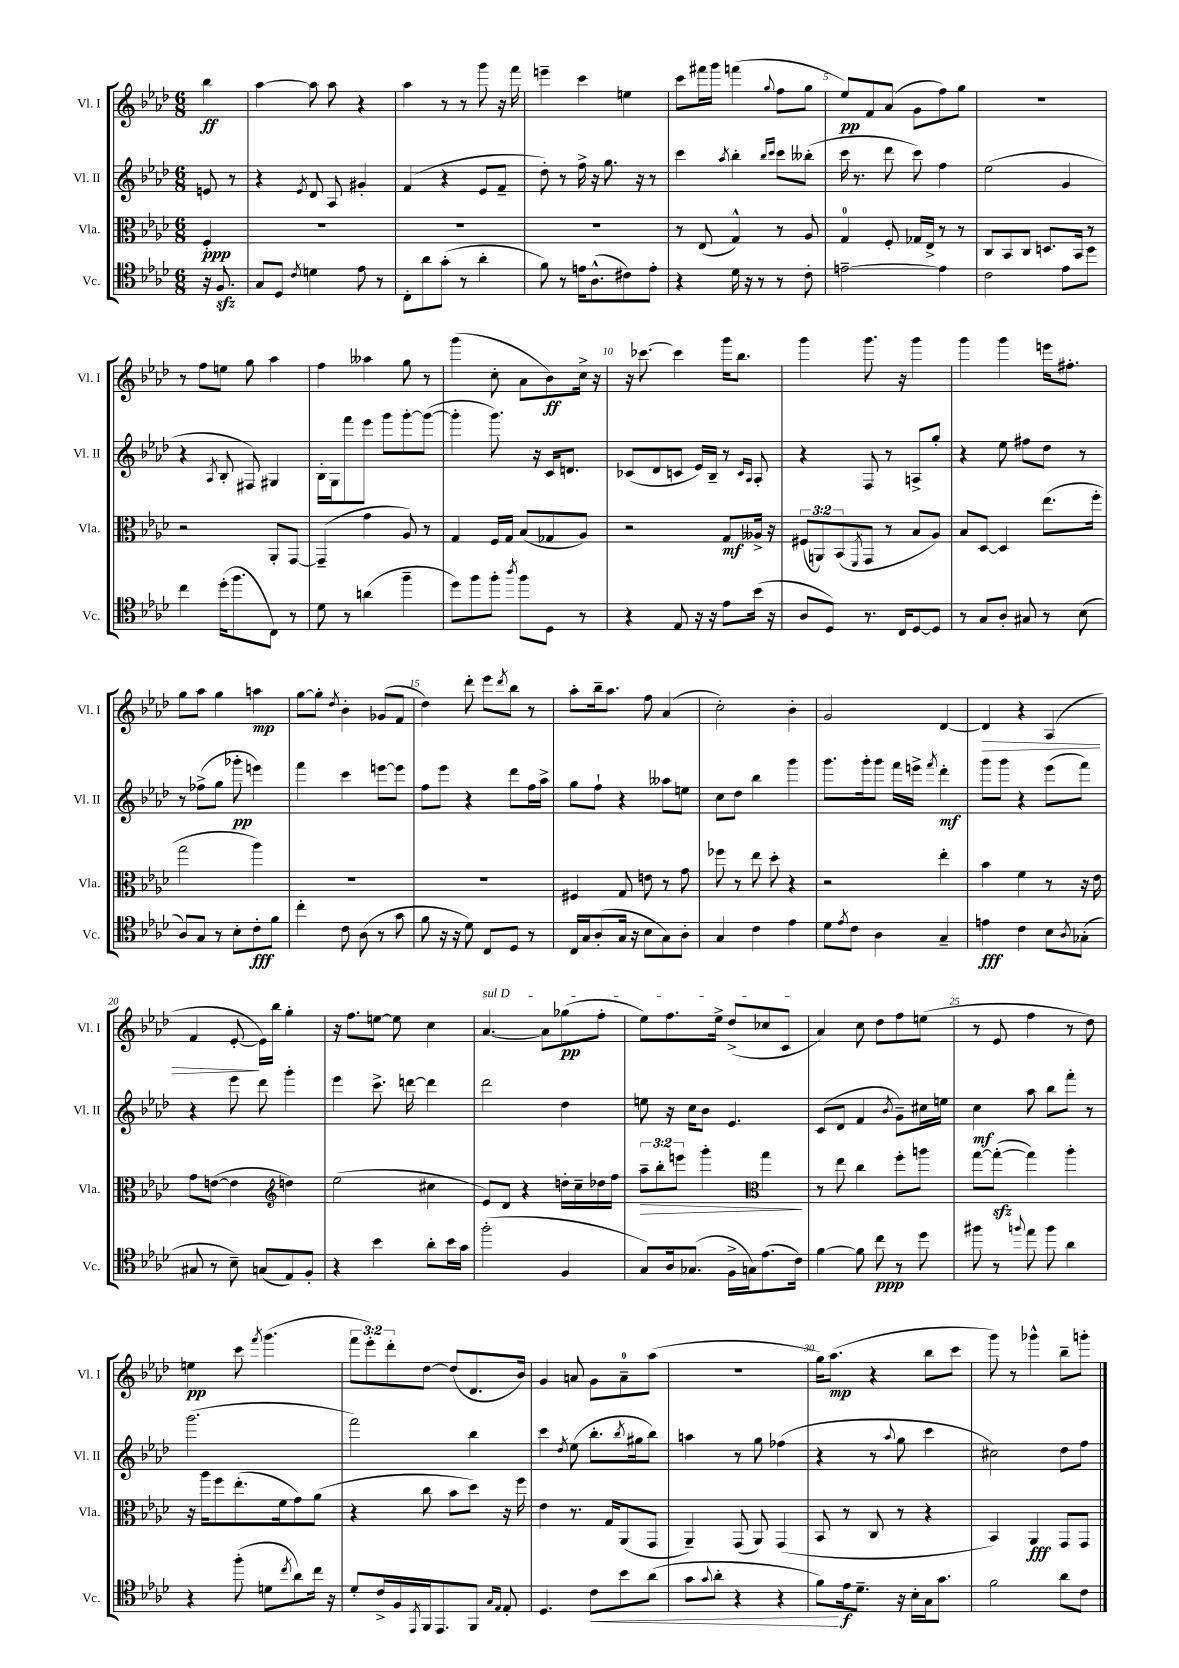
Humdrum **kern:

**kern	**dynam	**kern	**dynam	**kern	**dynam	**kern	**dynam
*part4	*part4	*part3	*part3	*part2	*part2	*part1	*part1
*staff4	*staff4	*staff3	*staff3	*staff2	*staff2	*staff1	*staff1
*I"Vc.	*	*I"Vla.	*	*I"Vl. II	*	*I"Vl. I	*
*I'Vc.	*	*I'Vla.	*	*I'Vl. II	*	*I'Vl. I	*
*clefC4	*	*clefC3	*	*clefG2	*	*clefG2	*
*k[b-e-a-d-]	*	*k[b-e-a-d-]	*	*k[b-e-a-d-]	*	*k[b-e-a-d-]	*
*M6/8	*	*M6/8	*	*M6/8	*	*M6/8	*
=	=	=	=	=	=	=	=
16r	.	4F'/	ppp	8en/	.	4bb-\	ff
8.Fzz/	.	.	.	.	.	.	.
.	.	.	.	8r	.	.	.
=1	=1	=1	=1	=1	=1	=1	=1
8G/L	.	2.r	.	4r	.	[4aa-\	.
8D-/J	.	.	.	.	.	.	.
8qc/	.	.	.	8qe-/	.	.	.
4dn\	.	.	.	8d-/	.	8aa-\]	.
.	.	.	.	8A-/	.	8aa-\	.
8e-\	.	.	.	4g#X'/	.	4r	.
8r	.	.	.	.	.	.	.
=2	=2	=2	=2	=2	=2	=2	=2
8C'\L	.	2.r	.	(4f/	.	4aa-\	.
8a-\	.	.	.	.	.	.	.
(8g'\J	.	.	.	4r	.	8r	.
8r	.	.	.	.	.	8r	.
4a-'\	.	.	.	8e-/L	.	8ggg\	.
.	.	.	.	8f~/J	.	16r	.
.	.	.	.	.	.	16fff\	.
=3	=3	=3	=3	=3	=3	=3	=3
8f\)	.	2.r	.	8dd-'\)	.	4eeen~\	.
8r	.	.	.	8r	.	.	.
16en\KL	.	.	.	16ff^\	.	4ccc\	.
(8.A-^^\	.	.	.	16r	.	.	.
.	.	.	.	8.gg\	.	.	.
8c#X\)	.	.	.	.	.	4een\	.
.	.	.	.	16r	.	.	.
8e'\J	.	.	.	8r	.	.	.
=4	=4	=4	=4	=4	=4	=4	=4
4r	.	8r	.	4ccc\	.	8ccc\L	.
.	.	(8E-/	.	.	.	16fff#X\L	.
.	.	.	.	.	.	16ggg\JJ	.
.	.	.	.	8qaa-/	.	.	.
16d-\	.	4G^^/)	.	4bb-'\	.	(4fffn\	.
16r	.	.	.	.	.	.	.
8r	.	.	.	.	.	.	.
.	.	.	.	16qqbb-/LL	.	.	.
.	.	.	.	16qqccc/JJ	.	8qqgg/	.
8r	.	8r	.	8ccc\L	.	8ff\L	.
8c'\	.	8A-/	.	(8bb--X'\J	.	8gg\J	.
=5	=5	=5	=5	=5	=5	=5	=5
[2en~\	.	4G/	.	16ccc\	.	8ee-/L)	pp
.	.	.	.	8.r	.	.	.
.	.	.	.	.	.	8f/	.
.	.	8F'/	.	8ddd-\	.	(8a-/J	.
.	.	16G-X/LL	.	8ccc\)	.	8g\L	.
.	.	16E-^/JJ	.	.	.	.	.
4e\]	.	8r	.	4ff\	.	8ff\)	.
.	.	8r	.	.	.	8gg\J	.
=6	=6	=6	=6	=6	=6	=6	=6
2c\	.	8C/L	.	(2ee-\	.	2.r	.
.	.	8BB-/	.	.	.	.	.
.	.	8C/J	.	.	.	.	.
.	.	8.Dn/L	.	.	.	.	.
8e-\L	.	.	.	4g/	.	.	.
.	.	16BB-/Jk	.	.	.	.	.
8dd-\J	.	8r	.	.	.	.	.
!!LO:LB:g=z
=7	=7	=7	=7	=7	=7	=7	=7
4cc\	.	2r	.	4r	.	8r	.
.	.	.	.	.	.	8ff\L	.
.	.	.	.	8qA-/	.	.	.
(16dd-'\KL	.	.	.	8B-'/	.	8een\J	.
8.ff\	.	.	.	.	.	.	.
.	.	.	.	8F#X/)	.	8gg\	.
8C\J)	.	8AA-'/L	.	4G#X/	.	4aa-\	.
8r	.	[8GG/J	.	.	.	.	.
=8	=8	=8	=8	=8	=8	=8	=8
8d-\	.	(4GG~/]	.	16B-'\LL	.	4ff\	.
.	.	.	.	16G\J	.	.	.
8r	.	.	.	8fff\	.	.	.
(4an\	.	4g\	.	8eee-\J	.	4aa--X\	.
.	.	.	.	8ggg\L	.	.	.
4ff~\	.	8A-/)	.	[8ggg'\	.	8gg\	.
.	.	8r	.	(8ggg\J_	.	8r	.
=9	=9	=9	=9	=9	=9	=9	=9
8dd-\L)	.	4G/	.	4ggg'\]	.	(4ggg\	.
8ff\	.	.	.	.	.	.	.
8ff'\J	.	16F/LL	.	8.ggg\)	.	8cc'\	.
.	.	16G/JJ	.	.	.	.	.
8qaa-/	.	.	.	.	.	.	.
8ff\L	.	(8B-/L	.	.	.	8a-\L	.
.	.	.	.	16r	.	.	.
8D-\J	.	8G-X/	.	16c/KL	.	8b-\)	ff
.	.	.	.	8.dn/J	.	.	.
8r	.	8A-/J)	.	.	.	16cc^\Jk	.
.	.	.	.	.	.	16r	.
=10	=10	=10	=10	=10	=10	=10	=10
4r	.	2r	.	(8c-X/L	.	16r	.
.	.	.	.	.	.	[8.ccc-X\	.
.	.	.	.	8d-/	.	.	.
8E-/	.	.	.	8cn/J	.	4ccc-\]	.
16r	.	.	.	16e-/LL)	.	.	.
16r	.	.	.	16B-~/JJ	.	.	.
8e-\L	.	8G/L	mf	8r	.	16ggg\KL	.
.	.	.	.	.	.	8.bb-\J	.
.	.	.	.	16qqc/LL	.	.	.
.	.	.	.	16qqA-/JJ	.	.	.
(16b-\Jk	.	16A--X^/Jk	.	8A-'/	.	.	.
16r	.	16r	.	.	.	.	.
=11	=11	=11	=11	=11	=11	=11	=11
8A-/L	.	(12F#X/L	.	4r	.	4ggg\	.
.	.	12AAn/)	.	.	.	.	.
8D-/J)	.	.	.	.	.	.	.
.	.	(12BB-/	.	.	.	.	.
.	.	8qFF/	.	.	.	.	.
8.r	.	8GG/J	.	8F/	.	8.ggg\	.
.	.	8r	.	8r	.	.	.
16C/KL	.	.	.	.	.	16r	.
[8D-/	.	8B-/L	.	8An^/L	.	4ggg\	.
8D-/J]	.	8A-/J)	.	8gg'/J	.	.	.
=12	=12	=12	=12	=12	=12	=12	=12
8r	.	8B-/L	.	4r	.	4ggg\	.
8G/L	.	[8D-/J	.	.	.	.	.
8A-'/J	.	4D-/]	.	8ee-\	.	4ggg\	.
8G#X/	.	.	.	8ff#X\L	.	.	.
8r	.	(8.ee-\L	.	8dd-\J	.	16eeen\KL	.
.	.	.	.	.	.	8.ff#X'\J	.
(8B-\	.	.	.	8r	.	.	.
.	.	16ff'\Jk	.	.	.	.	.
!!LO:LB:g=z
=13	=13	=13	=13	=13	=13	=13	=13
8A-/L)	.	2gg\	.	8r	.	8gg\L	.
8G/J	.	.	.	(8ff-X^\L	.	8aa-\J	.
8r	.	.	.	8gg\J	.	4gg\	.
8B-'\L	.	.	.	8ggg-X'\	pp	.	.
8c'\	fff	4aa-\)	.	4eeen\)	.	4aan\	mp
8f\J	.	.	.	.	.	.	.
=14	=14	=14	=14	=14	=14	=14	=14
4cc'\	.	2.r	.	4fff\	.	[8gg\L	.
.	.	.	.	.	.	8gg'\J]	.
.	.	.	.	.	.	8qdd-/	.
8c\	.	.	.	4ccc\	.	4b-'\	.
(8A-\	.	.	.	.	.	.	.
8r	.	.	.	[8eeen\L	.	(8g-X/L	.
8g\	.	.	.	8eee\J]	.	8f/J	.
=15	=15	=15	=15	=15	=15	=15	=15
8f\	.	2.r	.	8ff\L	.	4dd-\)	.
16r	.	.	.	8eee-\J	.	.	.
16r	.	.	.	.	.	.	.
8d-\)	.	.	.	4r	.	8ddd-'\	.
8C/L	.	.	.	.	.	8eee-\L	.
.	.	.	.	.	.	8qddd-/	.
8D-/J	.	.	.	8ddd-\L	.	8bb-\J	.
8r	.	.	.	16ff\L	.	8r	.
.	.	.	.	16aa-^\JJ	.	.	.
=16	=16	=16	=16	=16	=16	=16	=16
16C/LL	.	4F#X/	.	8gg\L	.	8aa-'\L	.
16G/J	.	.	.	.	.	.	.
(8A-'/	.	.	.	8ff`\J	.	16bb-~\k	.
.	.	.	.	.	.	8.aa-\J	.
16G/Jk	.	8G/	.	4r	.	.	.
16r	.	.	.	.	.	.	.
8B-\L	.	8en\	.	.	.	8ff\	.
8G\)	.	8r	.	8aa--X\L	.	(4a-/	.
8A-'\J	.	8g\	.	8een\J	.	.	.
=17	=17	=17	=17	=17	=17	=17	=17
4G/	.	8ff-X\	.	8cc\L	.	2cc'\)	.
.	.	8r	.	8dd-\J	.	.	.
4c\	.	8ee-\	.	4bb-\	.	.	.
.	.	8dd-'\	.	.	.	.	.
4e-\	.	4r	.	4ggg\	.	4b-'\	.
=18	=18	=18	=18	=18	=18	=18	=18
8d-\L	.	2r	.	8.ggg\L	.	2g/	.
8qe-/	.	.	.	.	.	.	.
8c\J	.	.	.	.	.	.	.
.	.	.	.	16ggg'\k	.	.	.
4A-\	.	.	.	8ggg\J	.	.	.
.	.	.	.	16fff\LL	.	.	.
.	.	.	.	16eeen^\JJ	.	.	.
.	.	.	.	8qfff/	.	.	.
4G~/	.	4ee-'\	.	4ddd-'\	mf	[4d-/	.
=19	=19	=19	=19	=19	=19	=19	=19
!	!	!	!	!	!	!	!LO:HP:b
4en\	fff	4b-\	.	8ggg\L	.	4d-/]	>
.	.	.	.	8ggg\J	.	.	.
4c\	.	4f\	.	4r	.	4r	.
8B-\L	.	8r	.	(8eee-\L	.	(4A-/	.
8qA-/	.	.	.	.	.	.	.
(8G-X'\J	.	16r	.	8fff\J)	.	.	.
.	.	16e-\	.	.	.	.	.
!!LO:LB:g=z
=20	=20	=20	=20	=20	=20	=20	=20
8G#X/	.	8g\L	.	4r	.	4f/	.
8r	.	([8en\J	.	.	.	.	.
8B-~\)	.	4e\]	.	8eee-\	.	[8e-'/	.
(8Gn/L	.	.	.	8ddd-\	.	16e-\LL])	]
.	.	.	.	.	.	16bb-\JJ	.
*	*	*clefG2	*	*	*	*	*
8E-/)	.	4ddn\)	.	4ggg'\	.	4gg'\	.
8F'/J	.	.	.	.	.	.	.
=21	=21	=21	=21	=21	=21	=21	=21
4r	.	(2ee-\	.	4eee-\	.	16r	.
.	.	.	.	.	.	8.ff\L	.
4b-\	.	.	.	8.ccc^\	.	[8een\J	.
.	.	.	.	.	.	8ee\]	.
.	.	.	.	[16dddn\	.	.	.
8a-'\L	.	4cc#X\	.	4ddd\]	.	4cc\	.
16b-\L	.	.	.	.	.	.	.
16g\JJ	.	.	.	.	.	.	.
=22	=22	=22	=22	=22	=22	=22	=22
!	!	!	!	!	!	!LO:TX:a:i:t=sul D	!
(2ff'\	.	8e-/L)	.	2ddd-\	.	[4.a-/	.
.	.	8d-/J	.	.	.	.	.
.	.	4r	.	.	.	.	.
.	.	.	.	.	.	8a-\L]	.
4F/	.	16ddn'\LL	.	4dd-\	.	(8gg-X\	pp
.	.	16cc~\	.	.	.	.	.
.	.	16dd-X\	.	.	.	8ff'\J	.
.	.	16ff\JJ	.	.	.	.	.
=23	=23	=23	=23	=23	=23	=23	=23
!	!	!	!LO:HP:b	!	!	!	!
8G/L)	.	12aa-~\L	>	8een\	.	8ee-\L)	.
.	.	12bb-'\	.	.	.	.	.
16A-/k	.	.	.	16r	.	8.ff\	.
.	.	12eeen\J	.	.	.	.	.
(8.G-X/J	.	.	.	16cc\KL	.	.	.
.	.	4ggg'\	.	8b-\J	.	.	.
.	.	.	.	.	.	16ee-^\Jk	.
16F^\LL	.	.	.	4.e-/	.	(8dd-^/L	.
16Gn\J)	.	.	.	.	.	.	.
*	*	*clefC3	*	*	*	*	*
(8.e-\	.	4gg\	.	.	.	8cc-X/	.
.	.	.	.	.	.	8c/J	.
16c\Jk)	.	.	.	.	.	.	.
.	.	.	]	.	.	.	.
=24	=24	=24	=24	=24	=24	=24	=24
[4f\	.	8r	.	(8c/L	.	4a-/)	.
.	.	8ee-\	.	8d-/J	.	.	.
8f\]	.	4cc\	.	4f/	.	8cc\	.
8cc\	ppp	.	.	.	.	8dd-\L	.
.	.	.	.	8qb-/	.	.	.
8r	.	8ff'\L	.	8g~\L)	.	8ff\	.
8dd-\	.	8aan\J	.	16cc#X\L	.	(8een\J	.
.	.	.	.	16een\JJ	.	.	.
=25	=25	=25	=25	=25	=25	=25	=25
8ff#X\	.	[8gg\L	.	4cc\	mf	8r	.
8r	.	(8ggzz'\J_	.	.	.	8e-/	.
8qqffn/	.	.	.	.	.	.	.
8ee-\	.	4gg\])	.	8aa-\	.	4ff\	.
8ff\	.	.	.	8bb-\L	.	.	.
4a-\	.	4aa-'\	.	8fff'\J	.	8r	.
.	.	.	.	8r	.	8dd-\)	.
!!LO:LB:g=z
=26	=26	=26	=26	=26	=26	=26	=26
4r	.	16r	.	(2.ggg\	.	4een\	pp
.	.	16aa-\KL	.	.	.	.	.
.	.	8ff\	.	.	.	.	.
(8ff'\	.	(8.ee-'\	.	.	.	8ccc\	.
.	.	.	.	.	.	8qfff/	.
8dn\L	.	.	.	.	.	(4.ggg\	.
.	.	16f\k	.	.	.	.	.
8qcc/	.	.	.	.	.	.	.
8a-\)	.	8g\)	.	.	.	.	.
16cc\Jk	.	(8a-\J	.	.	.	.	.
16r	.	.	.	.	.	.	.
=27	=27	=27	=27	=27	=27	=27	=27
8d-'/L	.	4r	.	2fff\)	.	12fff\L	.
.	.	.	.	.	.	12eee-'\)	.
16c^/L	.	.	.	.	.	.	.
.	.	.	.	.	.	12ddd-'\	.
16F/	.	.	.	.	.	.	.
8qEE-/	.	.	.	.	.	.	.
16FF/J	.	8cc\	.	.	.	[8dd-\J	.
8.EE-/	.	.	.	.	.	.	.
.	.	8b-\L	.	.	.	(8dd-/L]	.
8FF/J	.	8dd-\J)	.	4bb-\	.	8.d-/	.
16qqG/LL	.	.	.	.	.	.	.
16qqE-/JJ	.	.	.	.	.	.	.
8E-'/	.	16r	.	.	.	.	.
.	.	16ff\	.	.	.	16b-/Jk)	.
=28	=28	=28	=28	=28	=28	=28	=28
4.D-/	.	4e-\	.	4ccc\	.	4g/	.
.	.	.	.	8qdd-/	.	.	.
.	.	8.r	.	(8ee-\	.	8an/	.
!	!LO:HP:b	!	!	!	!	!	!
8c\L	<	.	.	8.bb-'\L	.	8g\L	.
.	.	16G/KL	.	.	.	.	.
8b-\	.	(8AA-/	.	.	.	8a~\	.
.	.	.	.	8qbb-/	.	.	.
.	.	.	.	16gg#X\k	.	.	.
(8a-\J	.	8GG/J	.	8bb-\J)	.	(8aa-\J	.
=29	=29	=29	=29	=29	=29	=29	=29
8g\L	.	4AA-~/)	.	4aan\	.	2.r	.
8qqg/	.	.	.	.	.	.	.
8a-'\J	.	.	.	.	.	.	.
4r	.	(8GG/	.	8r	.	.	.
.	.	8AA-/)	.	8gg\	.	.	.
4r	.	(4GG/	.	(4ff-X\	.	.	.
=30	=30	=30	=30	=30	=30	=30	=30
8f\L)	.	8BB-/	.	4r	.	16gg\KL)	.
.	.	.	.	.	.	(8.aa-\J	mp
16e-\k	[ f	8r	.	.	.	.	.
8.d-~\J	.	.	.	.	.	.	.
.	.	8C/	.	8r	.	4r	.
.	.	.	.	8qqaa-/	.	.	.
16r	.	8r	.	8gg\	.	.	.
16B-'\LL	.	.	.	.	.	.	.
16G\J	.	4r	.	4ccc\	.	8bb-\L	.
8.g\J	.	.	.	.	.	.	.
.	.	.	.	.	.	8ccc\J	.
=31	=31	=31	=31	=31	=31	=31	=31
2f\	.	4BB-/)	.	2cc#X\)	.	8ggg\)	.
.	.	.	.	.	.	8r	.
.	.	4AA-/	fff	.	.	4ggg-X^^\	.
8a-\L	.	8GG/L	.	8dd-\L	.	8bb-~\L	.
8c\J	.	8GG/J	.	8ff\J	.	8gggn'\J	.
==	==	==	==	==	==	==	==
*-	*-	*-	*-	*-	*-	*-	*-
